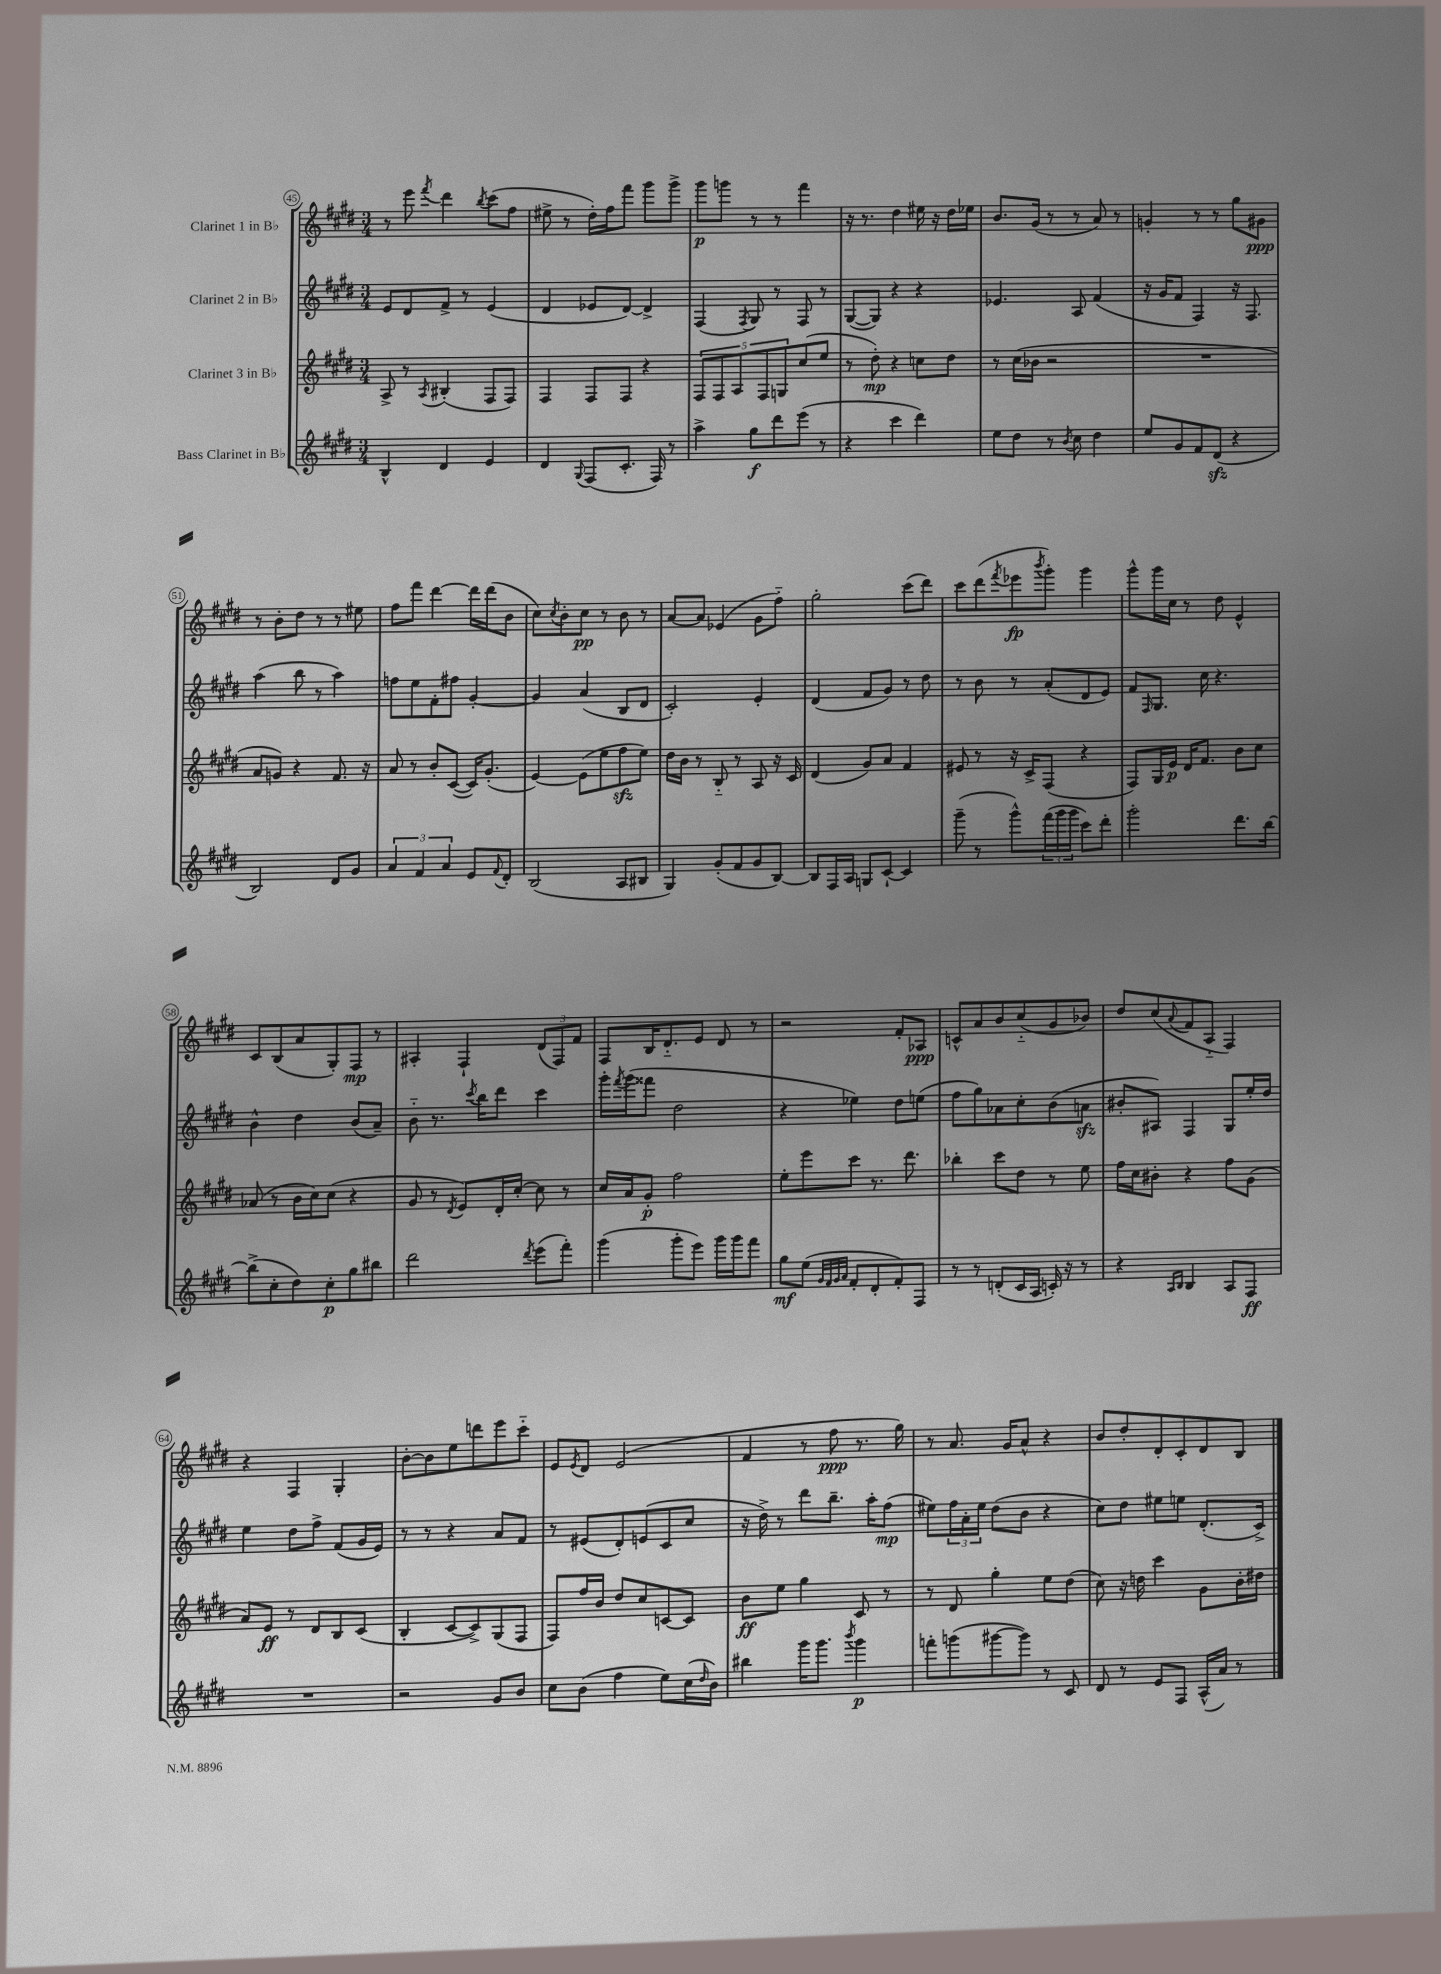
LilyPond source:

<<
\new StaffGroup <<
\new Staff = "s0" \with { instrumentName = "Clarinet 1 in Bb" } {
    \clef treble \key e \major \numericTimeSignature \time 3/4
    r8 e'''8 \acciaccatura { fis'''8 } dis'''4 \acciaccatura { b''8 } cis'''8( fis''8 |
    eis''8-> r8 dis''16-.) fis''16 fis'''8 gis'''8 gis'''8-> |
    gis'''8\p g'''8 r8 r8 fis'''4 |
    r16 r8. dis''4 eis''16 r16 dis''16 ees''16 |
    b'8. gis'16( r8 r8 a'8) r8 |
    g'4-. r8 r8 gis''8 gis'8\ppp |
    r8 b'8-. dis''8 r8 r8 eis''8 |
    fis''8 fis'''8 dis'''4~ dis'''16 dis'''16( b'8 |
    cis''8) \acciaccatura { cis''8 } b'8-. cis''8\pp r8 b'8 r8 |
    a'8~ a'8 ees'4( gis'8 fis''8-_) |
    gis''2-. cis'''8( dis'''8) |
    cis'''8 dis'''8( \acciaccatura { fis'''8 } ees'''8\fp \acciaccatura { b'''8 } gis'''8-.) gis'''4 |
    gis'''8-^ gis'''16 cis''16 r8 dis''8 e'4-^ |
    cis'8 b8( a'8 gis8-.) fis8\mp r8 |
    ais4-. fis4-! \tuplet 3/2 { dis'8( fis8) fis'8 } |
    fis8 b16 dis'8.-_ e'8 dis'8 r8 |
    r2 fis'8-. aes8\ppp |
    c'8-^ a'8 b'8 cis''8-_( gis'8 bes'8) |
    dis''8 cis''8( \appoggiatura { a'8 } fis'8 a8-_ fis4) |
    r4 fis4 gis4-. |
    b'8~-. b'8 e''8 d'''8 e'''8 cis'''8-_ |
    e'8 \acciaccatura { e'8 } dis'8 e'2( |
    fis'4 r8 fis''8\ppp r8. gis''16) |
    r8 a'8. gis'16 a'8-^ r4 |
    b'8 dis''8-. dis'8-. cis'8-. dis'8 b8 \bar "|." |
}
\new Staff = "s1" \with { instrumentName = "Clarinet 2 in Bb" } {
    \clef treble \key e \major \numericTimeSignature \time 3/4
    e'8 dis'8 fis'8-> r8 e'4( |
    dis'4 ees'8 dis'8~) dis'4-> |
    fis4( \acciaccatura { fis8 } gis8) r8 fis8 r8 |
    gis8~( gis8) r4 r4 |
    ees'4. a8 fis'4( |
    r16 gis'16 fis'8 fis4) r16 fis8. |
    a''4( b''8 r8 a''4) |
    f''8 e''8 fis'8-. fis''8 gis'4~-. |
    gis'4 a'4( b8 dis'8 |
    cis'2-.) e'4-. |
    dis'4( fis'8 gis'8) r8 dis''8 |
    r8 b'8 r8 a'8-.( dis'8 e'8) |
    fis'8 \grace { fis16 } gis8. cis''16 r4. |
    b'4-^ dis''4 b'8( a'8--) |
    b'8-_ r8. \acciaccatura { cis'''8 } b''16 dis'''8 cis'''4 |
    gis'''16-. \acciaccatura { fis'''8 } gis'''16( fisis'''8 dis''2 |
    r4 ees''4) dis''8 e''8( |
    fis''8 gis''8) aes'8 cis''8-. b'8( a'8\sfz |
    bis'8-. ais8) fis4 gis8 e''16-. dis''16 |
    e''4 dis''8 fis''8-> fis'8( gis'16 e'16) |
    r8 r8 r4 a'8 fis'8 |
    r8 eis'8( dis'8-.) e'8( cis'8 cis''8 |
    r16 dis''16->) r8 dis'''8 b''8.-- a''16-. fis''8\mp( |
    eis''8) \tuplet 3/2 { fis''16 a'16-. eis''16 } dis''8( b'8 r4 |
    cis''8) dis''8 eis''8 e''8 dis'8.-.( cis'16->) \bar "|." |
}
\new Staff = "s2" \with { instrumentName = "Clarinet 3 in Bb" } {
    \clef treble \key e \major \numericTimeSignature \time 3/4
    a8-> r8 \acciaccatura { a8 } bis4-.( fis8 fis8) |
    fis4 fis8 fis8 r4 |
    \tuplet 5/4 { fis8 fis8 a8 fis8 g8 } cis''8( e''8 |
    r8 dis''8-.\mp) r4 c''8 dis''8 |
    r8 cis''16( bes'16 r2 |
    R2. |
    a'8 g'8) r4 fis'8. r16 |
    a'8 r8 b'8-. cis'8~( cis'16) gis'8.-.( |
    e'4~) e'8( e''8 fis''8\sfz e''8) |
    dis''16 b'16 r8 b8-_ r8 a8 r16 cis'16 |
    dis'4( gis'8) a'8 fis'4 |
    eis'8 r8 r16 cis'16-> fis8( r4 |
    fis8) gis16 e'16\p dis'16 fis'8. b'8 cis''8 |
    aes'8( r8 b'16 cis''16) cis''8( r4 |
    gis'8 r8 \acciaccatura { dis'8 } e'8) dis'16-. cis''16~-. cis''8 r8 |
    cis''16 a'16 gis'8-.\p fis''2 |
    e''8-. e'''8 cis'''8 r8. dis'''8. |
    bes''4-. cis'''8 dis''8 r8 e''8 |
    fis''16 cis''16 bis'8-. r4 fis''8 gis'8( |
    a'8) e'8\ff r8 dis'8 b8 cis'8( |
    b4-. cis'8~ cis'8->) gis8( fis8 |
    fis8) fis''16 b'16 dis''8 cis''8 c'8~ c'8 |
    b'8\ff e''8 gis''4 cis'8 r8 |
    r8 dis'8 gis''4-. e''8 dis''8( |
    cis''8) r16 d''16 cis'''4 gis'8 b'16-. dis''16 \bar "|." |
}
\new Staff = "s3" \with { instrumentName = "Bass Clarinet in Bb" } {
    \clef treble \key e \major \numericTimeSignature \time 3/4
    b4-^ dis'4 e'4 |
    dis'4 \appoggiatura { gis8 } fis8( cis'8.-. fis16) r8 |
    a''4-> gis''8\f dis'''8 e'''8( r8 |
    r4 cis'''4 dis'''4) |
    e''8 dis''8 r8 \acciaccatura { b'8 } cis''8 dis''4 |
    e''8 gis'8 fis'8 dis'8\sfz( r4 |
    b2) dis'8 gis'8 |
    \tuplet 3/2 { a'4 fis'4 a'4 } e'8 \appoggiatura { fis'8 } dis'8-. |
    b2( a8 bis8 |
    gis4) gis'8-.( fis'8 gis'8 b8~) |
    b8 fis16 a16 g8 cis'8~-! cis'4 |
    gis'''8--( r8 gis'''8-^) \tuplet 3/2 { fis'''16( gis'''16 gis'''16 } cis'''8) dis'''8-. |
    gis'''2-. dis'''8. b''16~ |
    b''8->( cis''8-. dis''8) cis''8-.\p gis''8 bis''8 |
    dis'''2 \acciaccatura { dis'''8 } e'''8( fis'''8-.) |
    gis'''4( gis'''8-. e'''8) gis'''16 gis'''16 fis'''8 |
    gis''8\mf e''8( \grace { gis'32 fis'32 gis'32 a'32 } fis'8-. dis'8-. fis'8-.) fis8 |
    r8 r8 d'8-.( cis'16 a16 c'16-.) r16 r8 |
    r4 \grace { a16 b16 } b4 a8 fis8\ff |
    R2. |
    r2 gis'8 b'8 |
    cis''8 b'8( fis''4 e''8) cis''16( \grace { dis''16 } b'16) |
    bis''4 gis'''16 gis'''8. \acciaccatura { b'''8 } gis'''4\p |
    f'''8-. g'''8( gis'''8~ gis'''8) r8 cis'8 |
    dis'8 r8 e'8 fis8 a16-^( a'16) r8 \bar "|." |
}
>>
>>
\layout { \context { \Score currentBarNumber = #45 \override BarNumber.stencil = #(make-stencil-circler 0.1 0.3 ly:text-interface::print) } }
